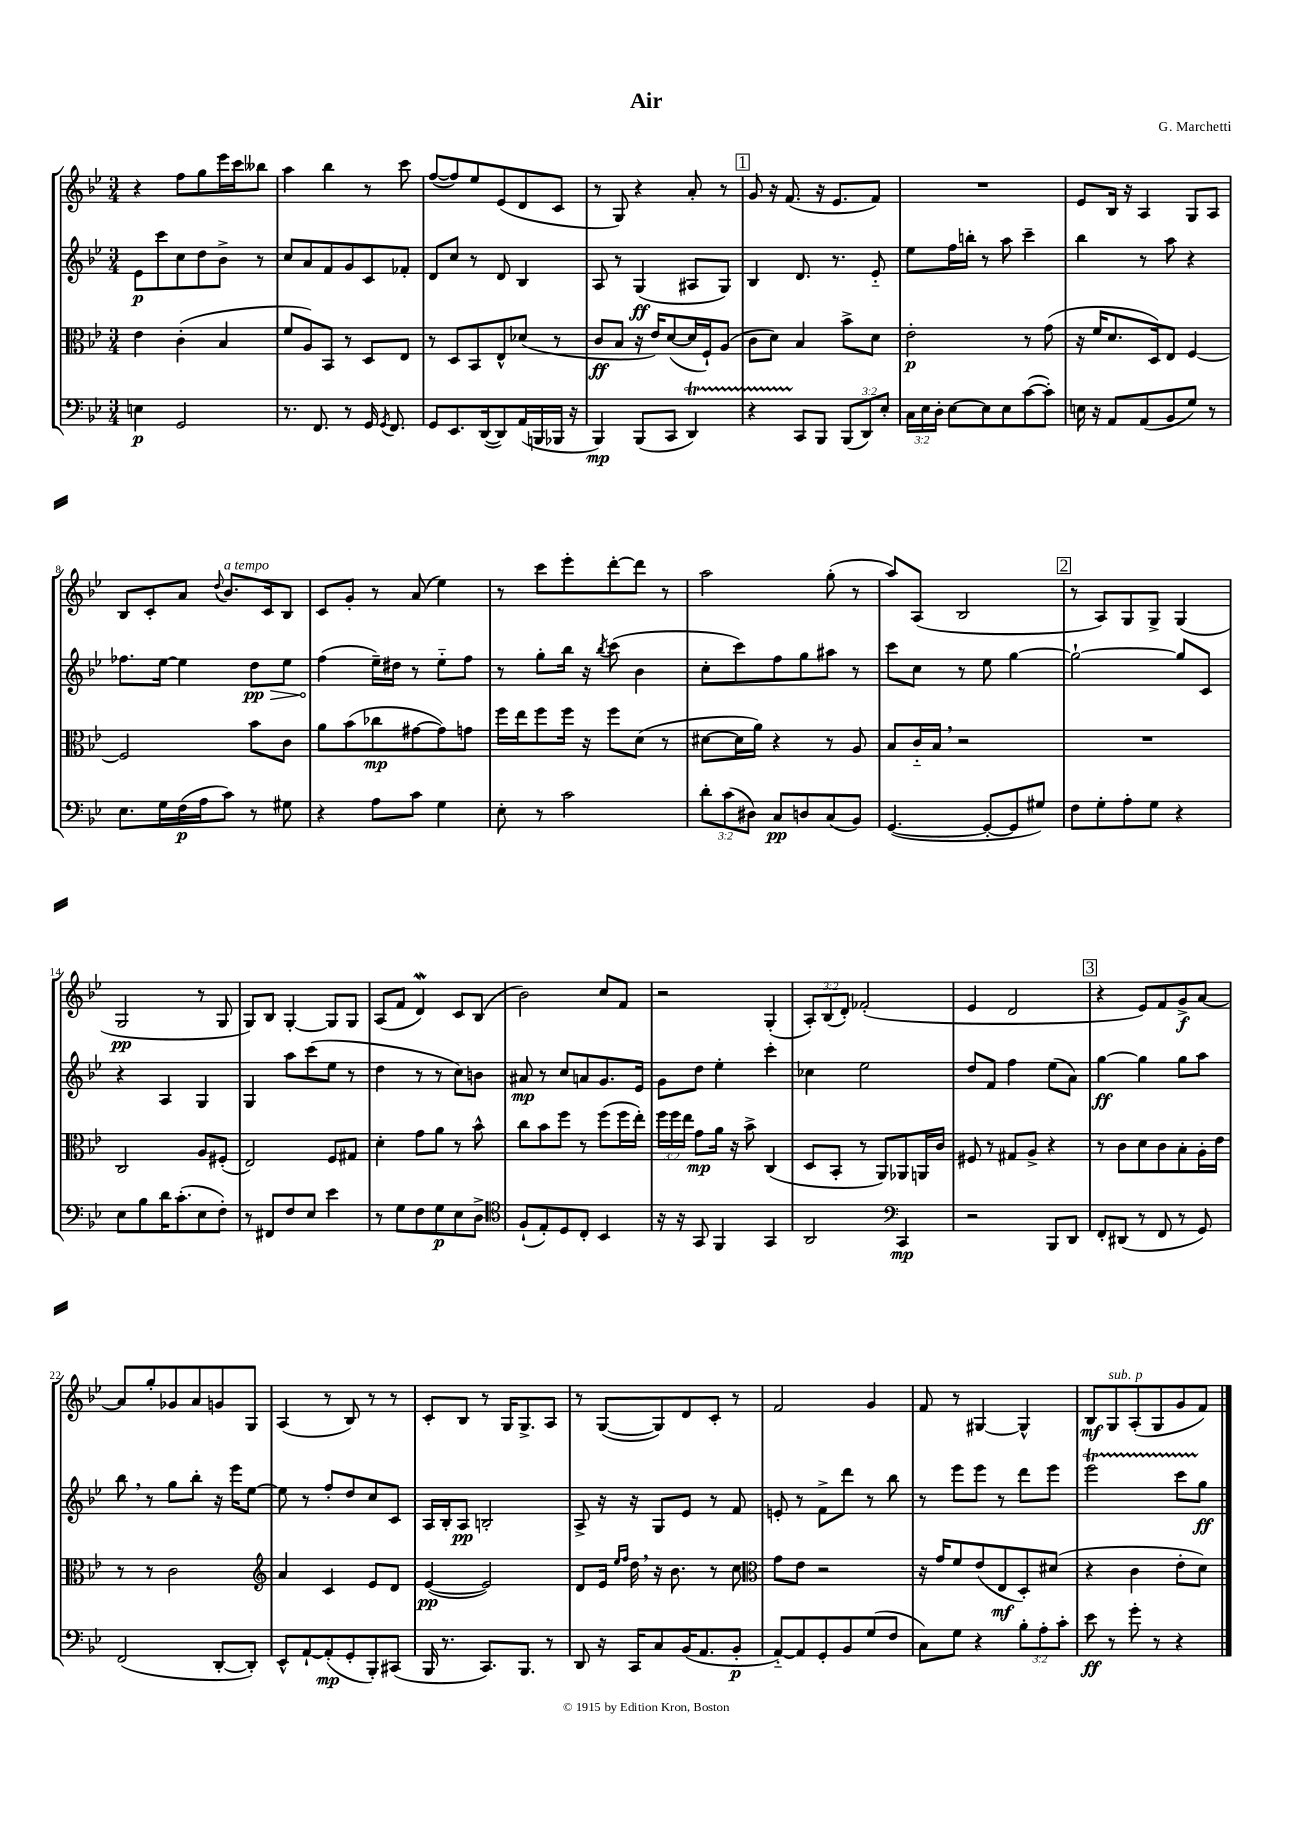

**kern	**dynam	**kern	**dynam	**kern	**dynam	**kern	**dynam
*part4	*part4	*part3	*part3	*part2	*part2	*part1	*part1
*staff4	*staff4	*staff3	*staff3	*staff2	*staff2	*staff1	*staff1
*clefF4	*	*clefC3	*	*clefG2	*	*clefG2	*
*k[b-e-]	*	*k[b-e-]	*	*k[b-e-]	*	*k[b-e-]	*
*M3/4	*	*M3/4	*	*M3/4	*	*M3/4	*
=1	=1	=1	=1	=1	=1	=1	=1
4En\	p	4e-\	.	8e-\L	p	4r	.
.	.	.	.	8ccc\	.	.	.
2GG/	.	(4c'\	.	8cc\	.	8ff\L	.
.	.	.	.	8dd\	.	8gg\	.
.	.	4B-/	.	8b-^\J	.	16eee-\L	.
.	.	.	.	.	.	16ccc\J	.
.	.	.	.	8r	.	8bb--X\J	.
=2	=2	=2	=2	=2	=2	=2	=2
8.r	.	8f/L	.	8cc/L	.	4aa\	.
.	.	8A/)	.	8a/	.	.	.
8.FF/	.	.	.	.	.	.	.
.	.	8BB-/J	.	8f/	.	4bb-\	.
8r	.	8r	.	8g/	.	.	.
16GG/	.	8D/L	.	8c/	.	8r	.
8qGG/	.	.	.	.	.	.	.
8.FF/	.	.	.	.	.	.	.
.	.	8E-/J	.	8f-X'/J	.	8ccc\	.
=3	=3	=3	=3	=3	=3	=3	=3
8GG/L	.	8r	.	8d/L	.	([8ff/L	.
8.EE-/	.	8D/L	.	8cc/J	.	8ff/])	.
.	.	8BB-/	.	8r	.	8ee-/	.
([16DD/k	.	.	.	.	.	.	.
8DD/])	.	8E-^^/	.	8d/	.	(8e-/	.
(16AA/L	.	(8d-X/J	.	4B-/	.	8d/	.
16BBBn/	.	.	.	.	.	.	.
16BBB-X/JJ	.	8r	.	.	.	8c/J	.
16r	.	.	.	.	.	.	.
=4	=4	=4	=4	=4	=4	=4	=4
4BBB-/)	mp	8c/L	ff	8A/	.	8r	.
.	.	8B-/J	.	8r	.	8G/)	.
(8BBB-/L	.	16r	.	(4G/	ff	4r	.
.	.	16e-/KL)	.	.	.	.	.
8CC/J	.	([8d/	.	.	.	.	.
4DDt/)	.	16d/L]	.	8A#X/L	.	8a'/	.
.	.	16F`/J)	.	.	.	.	.
.	.	(8A/J	.	8G/J)	.	8r	.
!!LO:REH:place=s1:t=1
=5	=5	=5	=5	=5	=5	=5	=5
4r	.	8c\L	.	4B-/	.	8g/	.
.	.	8d\J)	.	.	.	16r	.
.	.	.	.	.	.	(8.f/	.
8CC/L	.	4B-/	.	8.d/	.	.	.
8BBB-/J	.	.	.	.	.	16r	.
.	.	.	.	8.r	.	8.e-/L	.
(12BBB-/L	.	8b-^\L	.	.	.	.	.
12DD/)	.	.	.	.	.	.	.
.	.	8d\J	.	8e-/	.	8f/J)	.
12E-'/J	.	.	.	.	.	.	.
=6	=6	=6	=6	=6	=6	=6	=6
24C\LL	.	2e-'\	p	8ee-\L	.	2.r	.
24E-\	.	.	.	.	.	.	.
24D'\JJ	.	.	.	.	.	.	.
[8E-\L	.	.	.	16ff\L	.	.	.
.	.	.	.	16bbn'\JJ	.	.	.
8E-\]	.	.	.	8r	.	.	.
8E-\	.	.	.	8aa\	.	.	.
([8c\	.	8r	.	4ccc~\	.	.	.
8c'\J])	.	(8g\	.	.	.	.	.
=7	=7	=7	=7	=7	=7	=7	=7
16En\	.	16r	.	4bb-\	.	8e-/L	.
16r	.	16f/KL	.	.	.	.	.
8AA/L	.	8.d/	.	.	.	16B-/Jk	.
.	.	.	.	.	.	16r	.
(8AA/	.	.	.	8r	.	4A/	.
.	.	16D/k)	.	.	.	.	.
8BB-/	.	8E-/J	.	8aa\	.	.	.
8G/J)	.	[4F/	.	4r	.	8G/L	.
8r	.	.	.	.	.	8A/J	.
!!LO:LB:g=z
=8	=8	=8	=8	=8	=8	=8	=8
8.E-\L	.	2F/]	.	8.ff-X\L	.	8B-/L	.
.	.	.	.	.	.	8c'/	.
16G\L	.	.	.	[16ee-\Jk	.	.	.
(16F\	p	.	.	4ee-\]	.	8a/J	.
16A\J	.	.	.	.	.	.	.
.	.	.	.	.	.	8qqdd/	.
!	!	!	!	!	!	!LO:TX:a:i:t=a tempo	!
8c\J)	.	.	.	.	.	8.b-/L	.
!	!	!	!	!	!LO:HP:b	!	!
8r	.	8b-\L	.	8dd\L	> pp	.	.
.	.	.	.	.	.	16c/k	.
8G#X\	.	8c\J	.	8ee-\J	.	8B-/J	.
=9	=9	=9	=9	=9	=9	=9	=9
4r	.	8a\L	.	(4ff\	.	8c/L	.
.	.	(8b-\	.	.	.	8g'/J	.
8A\L	.	8cc-X\	mp	16ee-~\LL)	]	8r	.
.	.	.	.	16dd#X\JJ	.	.	.
8c\J	.	[8g#X\	.	8r	.	(8a/	.
4G\	.	8g#\])	.	8ee-\L	.	4ee-\)	.
.	.	8gn\J	.	8ff\J	.	.	.
=10	=10	=10	=10	=10	=10	=10	=10
8E-'\	.	16ff\LL	.	8r	.	8r	.
.	.	16ee-\J	.	.	.	.	.
8r	.	8ff\	.	8gg'\L	.	8ccc\L	.
2c\	.	16ff\Jk	.	16bb-\Jk	.	8eee-'\	.
.	.	16r	.	16r	.	.	.
.	.	.	.	8qbb-/	.	.	.
.	.	8ff\L	.	(8ccc\	.	[8ddd'\	.
.	.	(8d\J	.	4b-\	.	8ddd\J]	.
.	.	8r	.	.	.	8r	.
=11	=11	=11	=11	=11	=11	=11	=11
12d'\L	.	[8d#X\L	.	8cc'\L	.	2aa\	.
(12c\	.	.	.	.	.	.	.
.	.	16d#\L]	.	8ccc\)	.	.	.
12D#X\J)	.	.	.	.	.	.	.
.	.	16a\JJ)	.	.	.	.	.
8C/L	pp	4r	.	8ff\	.	.	.
8Dn/	.	.	.	8gg\	.	.	.
(8C/	.	8r	.	8aa#X\J	.	(8gg'\	.
8BB-/J)	.	8A/	.	8r	.	8r	.
=12	=12	=12	=12	=12	=12	=12	=12
([4.GG/	.	8B-/L	.	8ccc\L	.	8aa/L)	.
.	.	16c/L	.	8cc\J	.	(8A/J	.
.	.	16B-,/JJ	.	.	.	.	.
.	.	2r	.	8r	.	2B-/	.
8GG'/L_	.	.	.	8ee-\	.	.	.
8GG/]	.	.	.	[4gg\	.	.	.
8G#X/J)	.	.	.	.	.	.	.
!!LO:REH:place=s1:t=2
=13	=13	=13	=13	=13	=13	=13	=13
8F\L	.	2.r	.	2gg`\_	.	8r	.
8G'\	.	.	.	.	.	8A/L)	.
8A'\	.	.	.	.	.	8G/	.
8G\J	.	.	.	.	.	8G^/J	.
4r	.	.	.	8gg/L]	.	(4G/	.
.	.	.	.	8c/J	.	.	.
!!LO:LB:g=z
=14	=14	=14	=14	=14	=14	=14	=14
8E-\L	.	2C/	.	4r	.	2G/	pp
8B-\	.	.	.	.	.	.	.
16d\K	.	.	.	4A/	.	.	.
(8.c'\	.	.	.	.	.	.	.
8E-\	.	8A/L	.	4G/	.	8r	.
8F'\J)	.	(8F#X'/J	.	.	.	8G/	.
=15	=15	=15	=15	=15	=15	=15	=15
8r	.	2E-/)	.	4G/	.	8G/L)	.
8FF#X/L	.	.	.	.	.	8B-/J	.
8F/	.	.	.	8aa\L	.	[4G'/	.
8E-/J	.	.	.	(8ccc\	.	.	.
4e-\	.	8F/L	.	8ee-\J	.	8G/L]	.
.	.	8G#X/J	.	8r	.	8G/J	.
=16	=16	=16	=16	=16	=16	=16	=16
8r	.	4d'\	.	4dd\	.	(8A/L	.
8G\L	.	.	.	.	.	8f/J	.
8F\	.	8g\L	.	8r	.	4dW/)	.
8G\	p	8a\J	.	8r	.	.	.
8E-\	.	8r	.	8cc\L)	.	8c/L	.
8D^\J	.	8b-^^\	.	8bn\J	.	(8B-/J	.
=17	=17	=17	=17	=17	=17	=17	=17
*clefC4	*	*	*	*	*	*	*
(8F`/L	.	8cc\L	.	8a#X/	mp	2b-\)	.
8E-'/)	.	8b-\	.	8r	.	.	.
8D/	.	8ff\J	.	8cc/L	.	.	.
8C'/J	.	8r	.	8an/	.	.	.
4BB-/	.	(8ff\L	.	8.g/	.	8cc/L	.
.	.	16ff\L	.	.	.	8f/J	.
.	.	16ee-'\JJ)	.	16e-/Jk	.	.	.
=18	=18	=18	=18	=18	=18	=18	=18
16r	.	24ff\LL	.	8g\L	.	2r	.
.	.	24ff\	.	.	.	.	.
16r	.	.	.	.	.	.	.
.	.	24ee-\JJ	.	.	.	.	.
8GG/	.	8g\L	mp	8dd\J	.	.	.
4FF/	.	16a\Jk	.	4ee-'\	.	.	.
.	.	16r	.	.	.	.	.
.	.	8b-^\	.	.	.	.	.
4GG/	.	(4C/	.	4ccc'\	.	(4G'/	.
=19	=19	=19	=19	=19	=19	=19	=19
2AA/	.	8D/L	.	4cc-X\	.	12A'/L)	.
.	.	.	.	.	.	(12B-/	.
.	.	8BB-'/J	.	.	.	.	.
.	.	.	.	.	.	12d'/J)	.
.	.	8r	.	2ee-\	.	(2f-X'/	.
.	.	8AA/L)	.	.	.	.	.
*clefF4	*	*	*	*	*	*	*
4CC/	mp	8AA-X/	.	.	.	.	.
.	.	16AAn/L	.	.	.	.	.
.	.	16c/JJ	.	.	.	.	.
=20	=20	=20	=20	=20	=20	=20	=20
2r	.	8F#X/	.	8dd/L	.	4e-/	.
.	.	8r	.	8f/J	.	.	.
.	.	8G#X/L	.	4ff\	.	2d/	.
.	.	8A^/J	.	.	.	.	.
8BBB-/L	.	4r	.	(8ee-\L	.	.	.
8DD/J	.	.	.	8a\J)	.	.	.
!!LO:REH:place=s1:t=3
=21	=21	=21	=21	=21	=21	=21	=21
8FF'/L	.	8r	.	[4gg\	ff	4r	.
(8DD#X/J	.	8c\L	.	.	.	.	.
8r	.	8d\	.	4gg\]	.	8e-/L)	.
8FF/	.	8c\	.	.	.	8f/	.
8r	.	8B-'\	.	8gg\L	.	8g^/	f
8GG/)	.	16A'\L	.	8aa\J	.	[8a/J	.
.	.	16e-\JJ	.	.	.	.	.
!!LO:LB:g=z
=22	=22	=22	=22	=22	=22	=22	=22
(2FF/	.	8r	.	8bb-,\	.	8a/L]	.
.	.	8r	.	8r	.	8gg'/	.
.	.	2c\	.	8gg\L	.	8g-X/	.
.	.	.	.	8bb-'\J	.	8a/	.
[8DD'/L	.	.	.	16r	.	8gn/	.
.	.	.	.	16eee-\KL	.	.	.
8DD'/J])	.	.	.	[8ee-\J	.	8G/J	.
=23	=23	=23	=23	=23	=23	=23	=23
*	*	*clefG2	*	*	*	*	*
8EE-^^/L	.	4a/	.	8ee-\]	.	(4A/	.
[8AA`/	.	.	.	8r	.	.	.
(8AA'/]	mp	4c/	.	8ff'/L	.	8r	.
8GG'/	.	.	.	8dd/	.	8B-/)	.
8BBB-'/)	.	8e-/L	.	8cc/	.	8r	.
(8CC#X/J	.	8d/J	.	8c/J	.	8r	.
=24	=24	=24	=24	=24	=24	=24	=24
16BBB-/	.	([4e-/	pp	16A/LL	.	8c'/L	.
8.r	.	.	.	16B-'/J	.	.	.
.	.	.	.	8A/J	pp	8B-/J	.
8.CC/L)	.	2e-/])	.	2Bn'/	.	8r	.
.	.	.	.	.	.	16G/KL	.
8.BBB-/J	.	.	.	.	.	8.G^/	.
8r	.	.	.	.	.	8A/J	.
=25	=25	=25	=25	=25	=25	=25	=25
8DD/	.	8d/L	.	8A^/	.	8r	.
16r	.	16e-/Jk	.	16r	.	([8G/L	.
.	.	16qqee-/LL	.	.	.	.	.
.	.	16qqff/JJ	.	.	.	.	.
16CC/KL	.	16dd,\	.	16r	.	.	.
8C/	.	16r	.	8G/L	.	8G/])	.
.	.	8.b-\	.	.	.	.	.
(16BB-/K	.	.	.	8e-/J	.	8d/	.
8.AA/	.	.	.	.	.	.	.
.	.	8r	.	8r	.	8c'/J	.
8BB-'/J	p	8cc\	.	8f/	.	8r	.
=26	=26	=26	=26	=26	=26	=26	=26
*	*	*clefC3	*	*	*	*	*
[8AA/L)	.	8g\L	.	8en'/	.	2f/	.
8AA/]	.	8e-\J	.	8r	.	.	.
8GG'/	.	2r	.	8f^\L	.	.	.
8BB-/	.	.	.	8ddd\J	.	.	.
(8G/	.	.	.	8r	.	4g/	.
8F/J	.	.	.	8bb-\	.	.	.
=27	=27	=27	=27	=27	=27	=27	=27
8C\L)	.	16r	.	8r	.	8f/	.
.	.	16g/KL	.	.	.	.	.
8G\J	.	8f/	.	8eee-\L	.	8r	.
4r	.	(8e-/	.	8eee-\J	.	[4G#X/	.
.	.	8E-/	mf	8r	.	.	.
12B-'\L	.	8D'/)	.	8ddd\L	.	4G#^^/]	.
12A'\	.	.	.	.	.	.	.
.	.	(8d#X/J	.	8eee-\J	.	.	.
12c'\J	.	.	.	.	.	.	.
=28	=28	=28	=28	=28	=28	=28	=28
8e-\	ff	4r	.	2eee-T\	.	8B-/L	mf
!	!	!	!	!	!	!LO:TX:a:i:t=sub. p	!
8r	.	.	.	.	.	8G/	.
8g'\	.	4c\	.	.	.	(8A'/	.
8r	.	.	.	.	.	8G/	.
4r	.	8e-'\L	.	8cccTTT\L	.	8g/	.
.	.	8d\J)	.	8gg\J	ff	8f/J)	.
==	==	==	==	==	==	==	==
*-	*-	*-	*-	*-	*-	*-	*-
